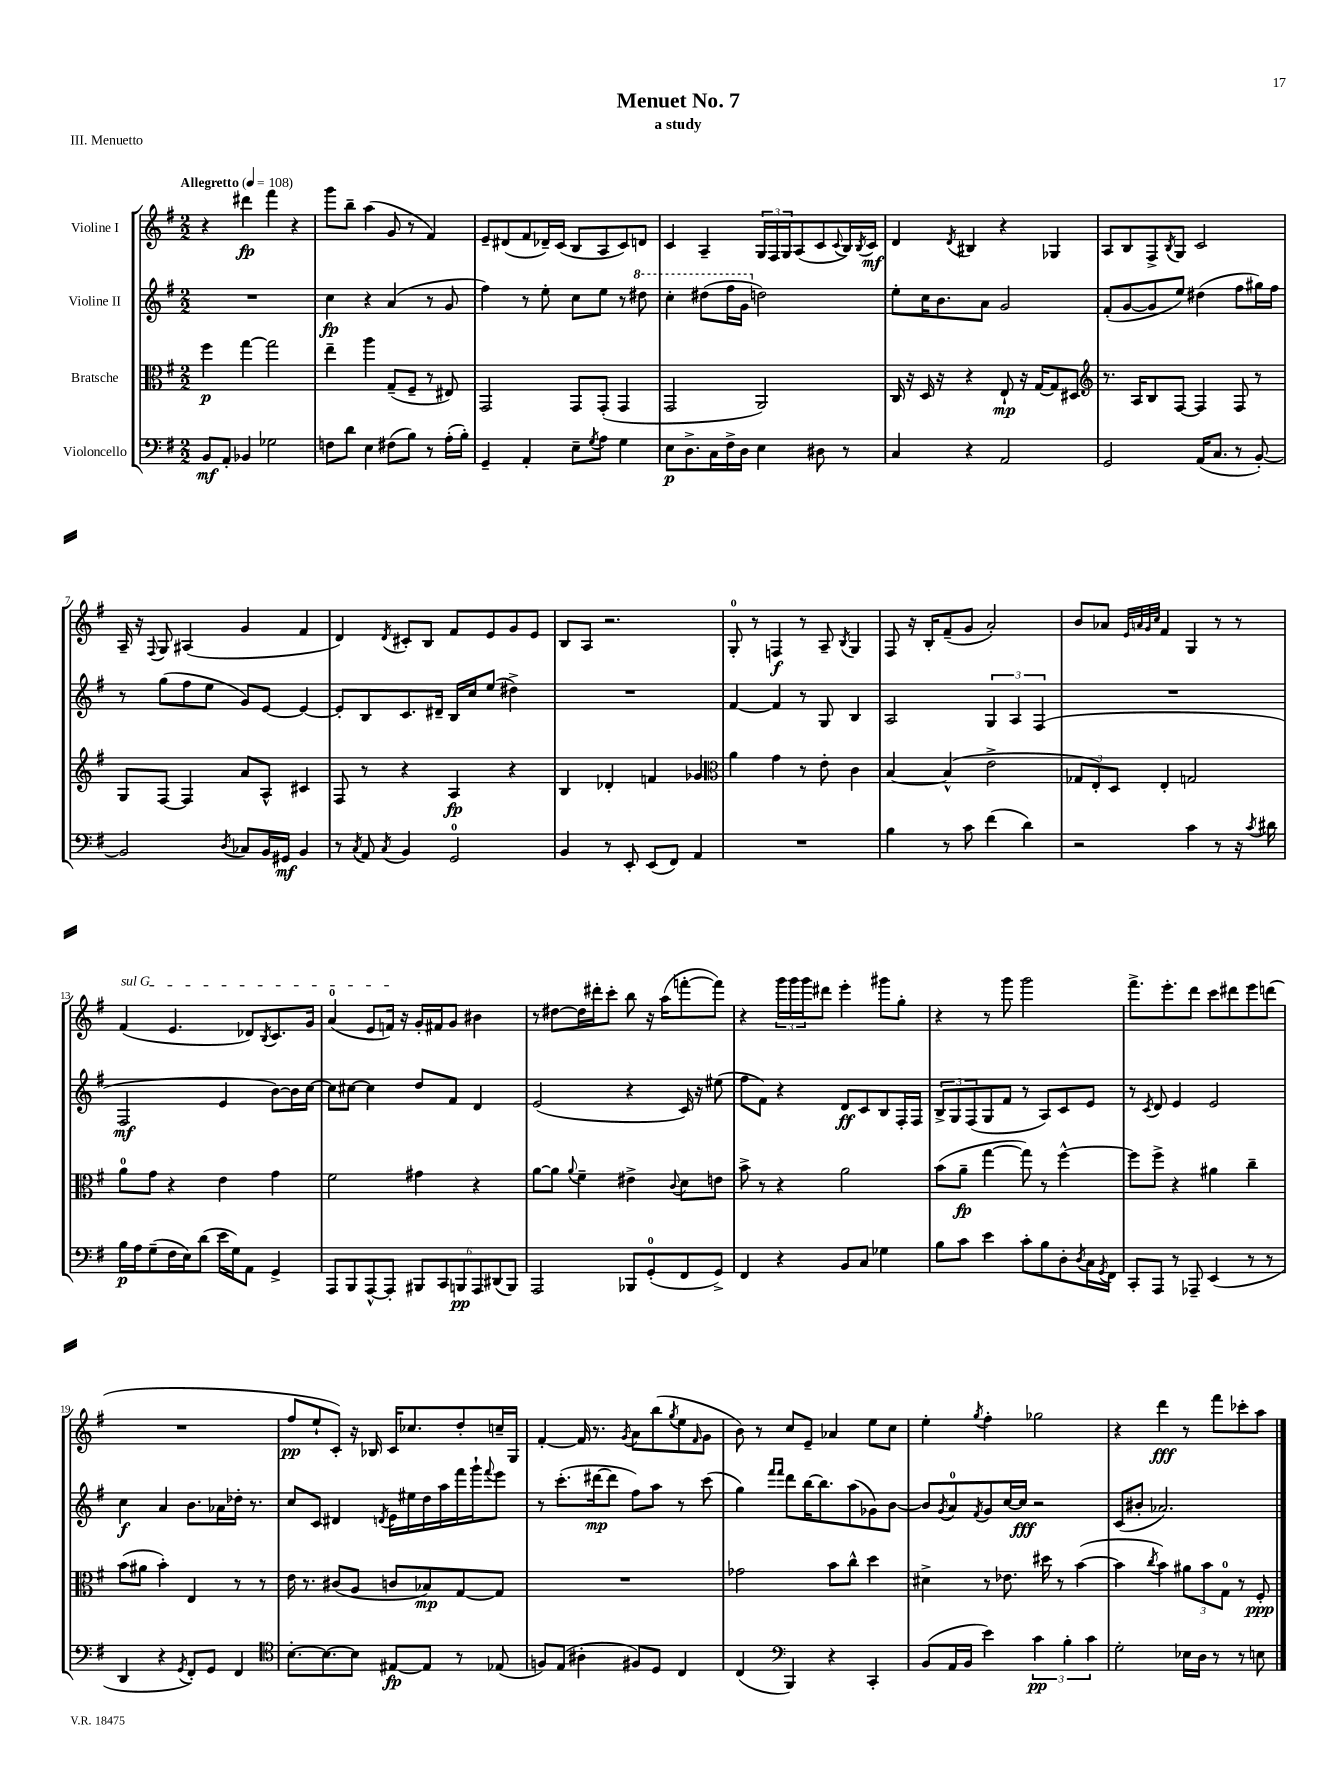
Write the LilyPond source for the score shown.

\header { title = "Menuet No. 7" subtitle = "a study" piece = "III. Menuetto" }
<<
\new StaffGroup <<
\new Staff = "s0" \with { instrumentName = "Violine I" } {
    \clef treble \key g \major \numericTimeSignature \time 2/2 \tempo "Allegretto" 4 = 108
    r4 dis'''4\fp fis'''4 r4 |
    g'''8 b''8-- a''4( g'8 r8 fis'4) |
    e'8-- dis'8( fis'8 des'16--) c'16( b8 a8 c'8) d'8 |
    c'4 a4-- \tuplet 3/2 { g16 fis16 g16 } a8( c'8 \appoggiatura { c'8 } b16) \acciaccatura { b8 } c'16\mf |
    d'4 \acciaccatura { d'8 } bis4 r4 ges4 |
    a8 b8 fis8-> \acciaccatura { b8 } g8 c'2 |
    a16-- r16 \appoggiatura { fis8 } g8 ais4( g'4 fis'4 |
    d'4) \acciaccatura { d'8 } cis'8-. b8 fis'8 e'8 g'8 e'8 |
    b8 a8 r2. |
    g8-0-. r8 f4\f r8 a8-- \acciaccatura { b8 } g4 |
    fis8 r16 b16-. fis'8--( g'8 a'2-.) |
    b'8 aes'8 \grace { e'32 a'32 g'32 c''32 } fis'4 g4 r8 r8 |
    \once \override TextSpanner.bound-details.left.text = \markup { \italic "sul G" } fis'4\startTextSpan( e'4. des'8) \acciaccatura { b8 } c'8. g'16 |
    a'4-0( e'8 f'16\stopTextSpan) r16 g'16-. fis'16 g'8 bis'4 |
    r8 dis''8~ dis''16 dis'''16-. c'''8-. b''8 r16 a''16( f'''8~-. f'''8) |
    r4 \tuplet 3/2 { g'''16 g'''16 g'''16 } dis'''8 e'''4-. gis'''8 g''8-. |
    r4 r8 g'''8 g'''2 |
    fis'''8.-> e'''8.-. d'''8 c'''8 dis'''8 e'''8 d'''8( |
    R1 |
    fis''8\pp e''8-! c'8-.) r16 bes16 c'16 ces''8. d''8-. c''16-- g16 |
    fis'4~-. fis'16 r8. \acciaccatura { g'8 } a'8 b''8( \acciaccatura { g''8 } e''8 \grace { fis'16 } g'8 |
    b'8) r8 c''8 e'8-- aes'4 e''8 c''8 |
    e''4-. \acciaccatura { g''8 } fis''4-. ges''2 |
    r4 d'''4\fff r8 fis'''8 ces'''8-. a''8 \bar "|." |
}
\new Staff = "s1" \with { instrumentName = "Violine II" } {
    \clef treble \key g \major \numericTimeSignature \time 2/2
    R1 |
    c''4\fp r4 a'4( r8 g'8 |
    fis''4) r8 e''8-. c''8 e''8 r8 \ottava #1 dis'''8 |
    c'''4-. dis'''8( fis'''16 g''16 \ottava #0 d''!2) |
    e''8-. c''16 b'8. a'8 g'2 |
    fis'8-.( g'8~ g'8 e''8) dis''4( fis''8 gis''16) fis''16 |
    r8 g''8( fis''8 e''8 g'8) e'8~ e'4~ |
    e'8-. b8 c'8. dis'16-- b16 c''16 e''8( dis''4->) |
    R1 |
    fis'4~ fis'4 r8 g8 b4 |
    a2 \tuplet 3/2 { g4 a4 fis4( } |
    R1 |
    fis2\mf e'4 b'8~) b'16 c''16~ |
    c''8 cis''8~ cis''4 d''8 fis'8 d'4 |
    e'2( r4 c'16) r16 eis''8( |
    fis''8 fis'8) r4 d'8\ff c'8 b8 fis16-. fis16 |
    \tuplet 3/2 { b8-> g8 fis8( } g8 fis'8 r8 a8) c'8 e'8 |
    r8 \acciaccatura { c'8 } d'8 e'4 e'2 |
    c''4\f a'4 b'8. aes'16 des''16-. r8. |
    c''8 c'8 dis'4 \acciaccatura { d'8 } e'16 eis''16 d''16 a''16 fis'''16 g'''16-! \appoggiatura { fis'''8 } e'''8 |
    r8 c'''8.-.( dis'''16~\mp dis'''8 fis''8) a''8 r8 c'''8( |
    g''4) \grace { fis'''16 fis'''16 } d'''8 b''16~ b''8. a''8( ges'8) b'8~ |
    b'8 \acciaccatura { g'8 } a'8-0 \acciaccatura { fis'8 } g'8 c''16~ c''16\fff r2 |
    c'8( bis'8-. aes'2.) \bar "|." |
}
\new Staff = "s2" \with { instrumentName = "Bratsche" } {
    \clef alto \key g \major \numericTimeSignature \time 2/2
    fis''4\p g''4~ g''2 |
    e''4-- a''4 g8--( fis8-- r8 eis8) |
    g,2 g,8 g,8-.( g,4 |
    g,2 a,2) |
    c16 r16 d16 r16 r4 e8-!\mp r16 g16~ g8 dis8 |
    \clef treble r8. a16 b8 fis8~ fis4 fis8 r8 |
    g8 fis8~ fis4 a'8 a8-^ cis'4 |
    fis8 r8 r4 a4\fp r4 |
    b4 des'4-. f'4 ges'4 |
    \clef alto a'4 g'4 r8 e'8-. c'4 |
    b4~ b4-^( e'2-> |
    \tuplet 3/2 { ges8 e8-.) d8 } e4-. g2 |
    a'8-0 g'8 r4 e'4 g'4 |
    fis'2 gis'4 r4 |
    a'8~ a'8 \appoggiatura { a'8 } fis'4-- eis'4-> \appoggiatura { c'8 } d'8 e'8 |
    b'8-> r8 r4 a'2 |
    b'8( a'8--\fp g''4~ g''8) r8 fis''4~-^ |
    fis''8 fis''8-> r4 ais'4 c''4-- |
    b'8( ais'8 b'4-.) e4 r8 r8 |
    e'16 r8. cis'8( a8 c'8 bes8\mp) g8~ g8 |
    R1 |
    ges'2 b'8 c''8-^ d''4 |
    dis'4-> r8 ees'8. dis''16 r8 b'4~( |
    b'4 \acciaccatura { c''8 } b'4) \tuplet 3/2 { ais'8 b'8 g8-0 } r8 fis8-.\ppp \bar "|." |
}
\new Staff = "s3" \with { instrumentName = "Violoncello" } {
    \clef bass \key g \major \numericTimeSignature \time 2/2
    b,8\mf a,8-. bes,4 ges2 |
    f8 d'8 e4 fis8( b8) r8 a16-.( b16-.) |
    g,4-- a,4-. e8-- \acciaccatura { g8 } a8 g4 |
    e8\p d8.-> c16 fis16-> d16 e4 dis8 r8 |
    c4 r4 a,2 |
    g,2 a,16( c8. r8 b,8~-.) |
    b,2 \acciaccatura { d8 } ces8 b,16 gis,16\mf b,4 |
    r8 \acciaccatura { c8 } a,8 \acciaccatura { c8 } b,4 g,2-0 |
    b,4 r8 e,8-. e,8( fis,8) a,4 |
    R1 |
    b4 r8 c'8 fis'4( d'4) |
    r2 c'4 r8 r16 \acciaccatura { c'8 } dis'16 |
    b16\p a16 g8--( fis16 e16) d'8( e'16 g16) a,8 g,4-> |
    a,,8 b,,8 a,,8~-^ a,,8-. \tuplet 6/4 { bis,,8 c,8 b,,8\pp a,,8 dis,8( b,,8) } |
    a,,2 bes,,8 g,8-0-.( fis,8 g,8->) |
    fis,4 r4 b,8 c8 ges4 |
    b8 c'8 e'4 c'8-. b8 d8-. \acciaccatura { d8 } c16 \acciaccatura { g,8 } fis,16 |
    c,8-. a,,8 r8 aes,,8-- e,4( r8 r8 |
    d,4 r4 \acciaccatura { g,8 } fis,8-.) g,8 fis,4 |
    \clef tenor b8.~-. b8.~ b8 eis8~\fp eis8 r8 ees8( |
    f8) e8( ais4-. fis8) d8 c4 |
    c4( \clef bass b,,4) r4 c,4-. |
    b,8( a,16 b,16 e'4) \tuplet 3/2 { c'4\pp b4-. c'4 } |
    g2-. ees16 d16 r8 r8 e8 \bar "|." |
}
>>
>>
